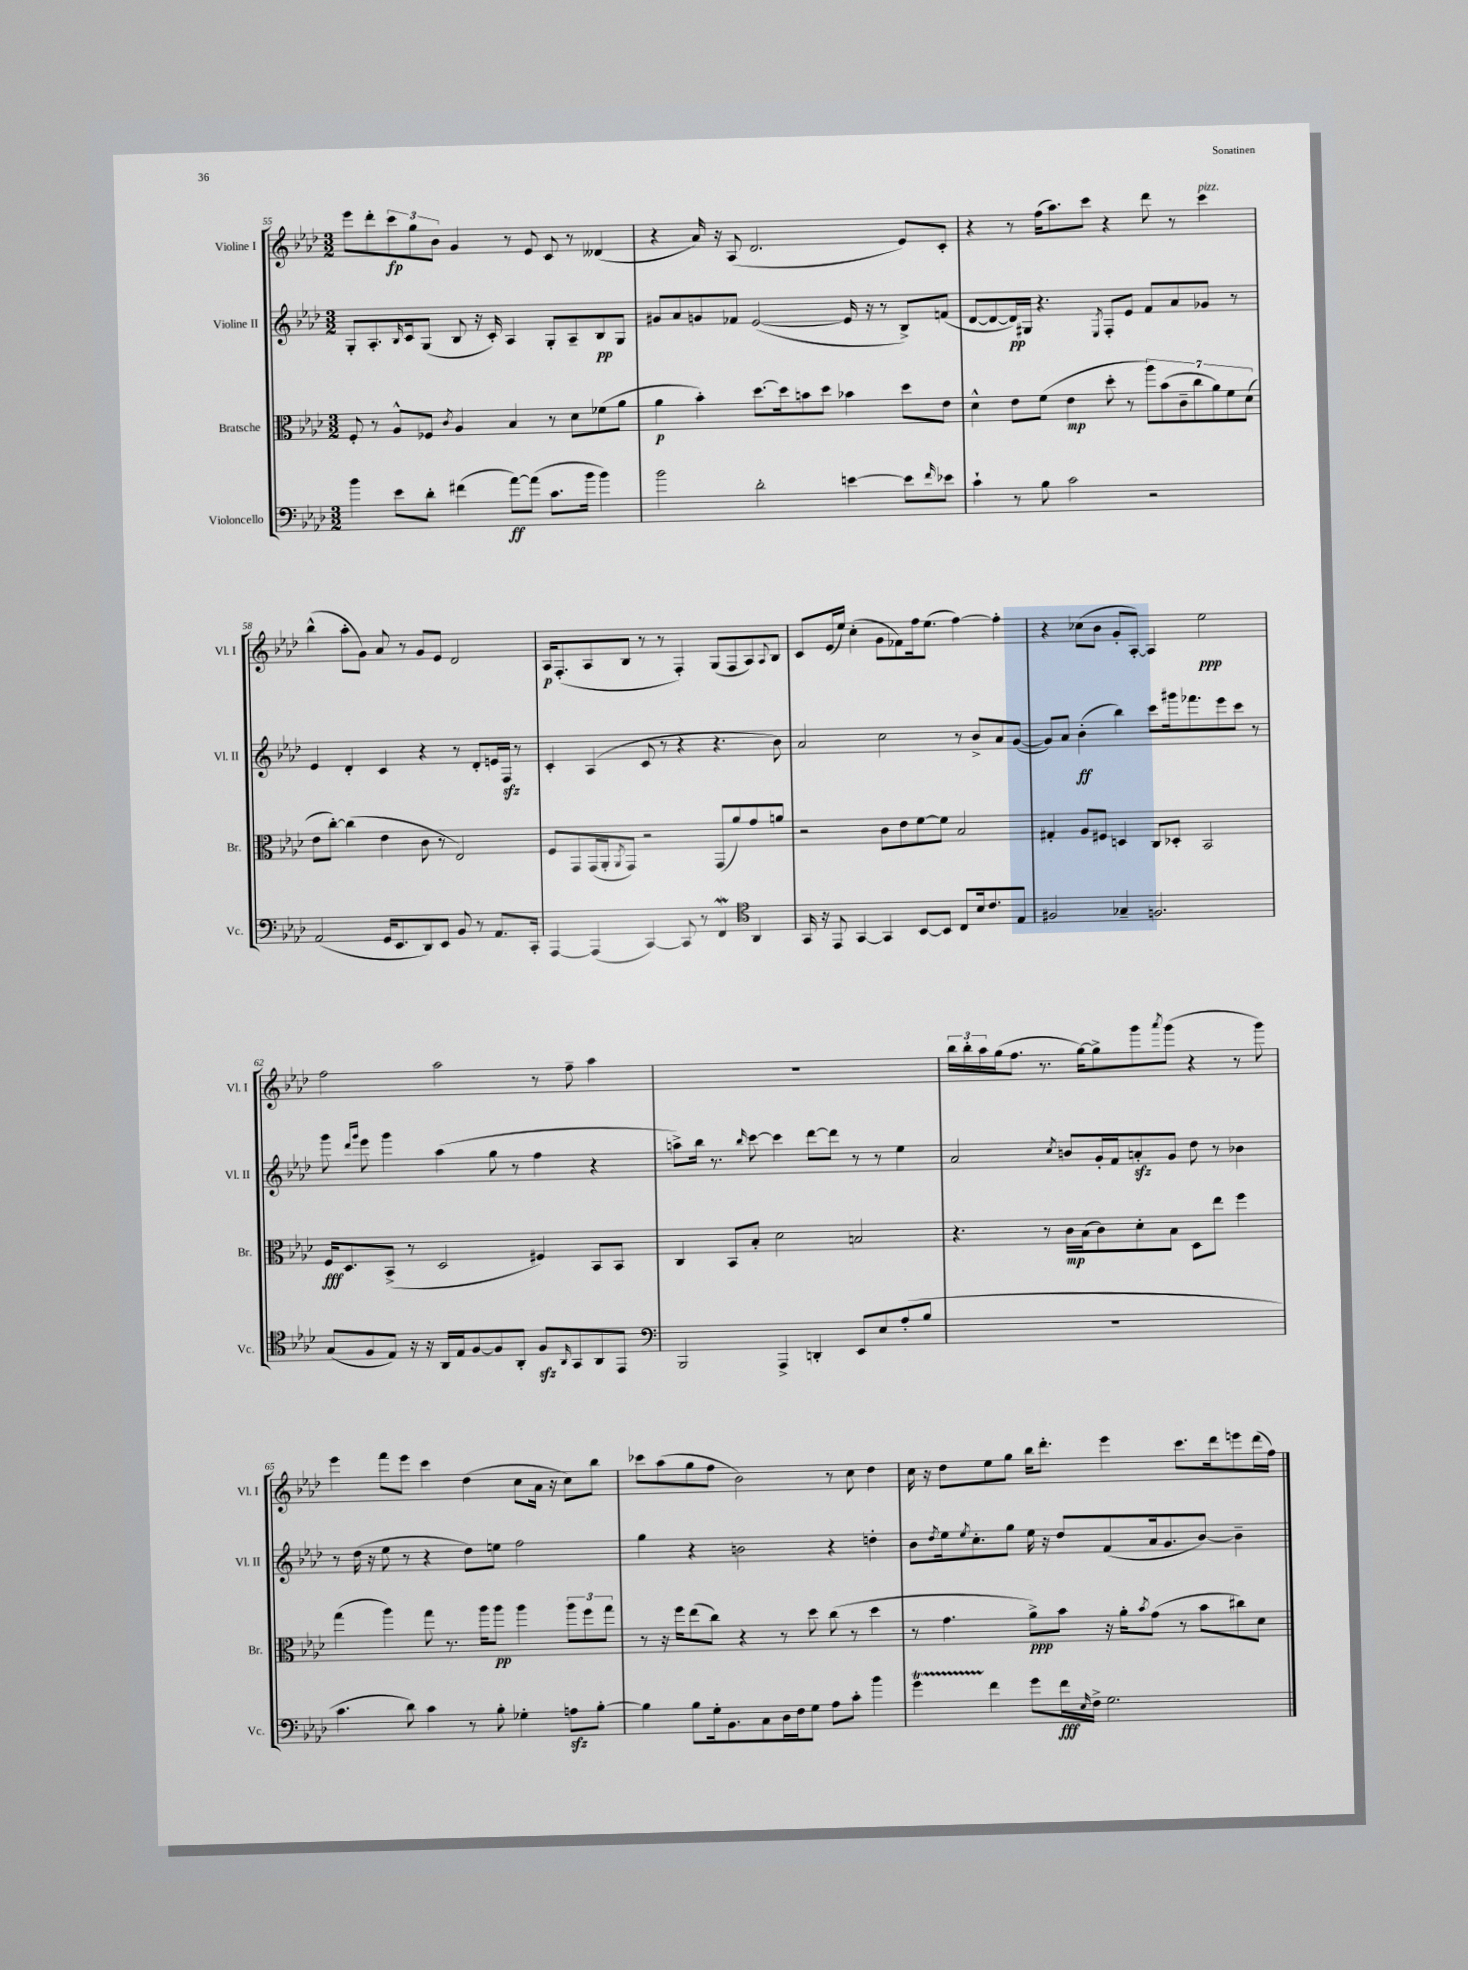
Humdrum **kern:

**kern	**dynam	**kern	**dynam	**kern	**dynam	**kern	**dynam
*part4	*part4	*part3	*part3	*part2	*part2	*part1	*part1
*staff4	*staff4	*staff3	*staff3	*staff2	*staff2	*staff1	*staff1
*I"Violoncello	*	*I"Bratsche	*	*I"Violine II	*	*I"Violine I	*
*I'Vc.	*	*I'Br.	*	*I'Vl. II	*	*I'Vl. I	*
*clefF4	*	*clefC3	*	*clefG2	*	*clefG2	*
*k[b-e-a-d-]	*	*k[b-e-a-d-]	*	*k[b-e-a-d-]	*	*k[b-e-a-d-]	*
*M3/2	*	*M3/2	*	*M3/2	*	*M3/2	*
=55	=55	=55	=55	=55	=55	=55	=55
4b-\	.	8F'/	.	8G'/L	.	8eee-\L	.
.	.	8r	.	8.A-'/	.	8ddd-'\	.
8e-\L	.	8A-^^/L	.	.	.	12ccc\	fp
.	.	.	.	16qqB-/	.	.	.
.	.	.	.	16c/k	.	.	.
.	.	.	.	.	.	12gg\	.
8d-'\J	.	8F-X/J	.	(8G/J	.	.	.
.	.	.	.	.	.	12b-\J	.
.	.	8qc/	.	.	.	.	.
(4f#X\	.	4A-/	.	8B-/	.	4g/	.
.	.	.	.	16r	.	.	.
.	.	.	.	16c'/)	.	.	.
[8a-\L)	ff	4B-/	.	4A-/	.	8r	.
(8a-\J]	.	.	.	.	.	8e-/	.
8.c\L	.	8r	.	8G'/L	.	8c/	.
.	.	8d-\L	.	8A-~/	.	8r	.
16b-\Jk	.	.	.	.	.	.	.
4b-\)	.	(8f-X\	.	8B-/	pp	(4d--X/	.
.	.	8a-\J	.	8G/J	.	.	.
=56	=56	=56	=56	=56	=56	=56	=56
2b-\	.	4a-\	p	8g#X/L	.	4r	.
.	.	.	.	8a-/	.	.	.
.	.	4b-'\)	.	8gn/	.	16a-/)	.
.	.	.	.	.	.	16r	.
.	.	.	.	8f-X/J	.	(8A-/	.
2d-'\	.	[8.dd-\L	.	([2e-/	.	2.d-/	.
.	.	16dd-\k]	.	.	.	.	.
.	.	8bn\	.	.	.	.	.
.	.	8dd-\J	.	.	.	.	.
[4en\	.	4b-X\	.	16e-/]	.	.	.
.	.	.	.	16r	.	.	.
.	.	.	.	8r	.	.	.
8e\L]	.	8dd-\L	.	8B-^/L)	.	8e-/L)	.
16qqf/	.	.	.	.	.	.	.
8e-X\J	.	8e-\J	.	(8fn/J	.	8c'/J	.
=57	=57	=57	=57	=57	=57	=57	=57
4c`\	.	4d-^^\	.	[8d-/L	.	4r	.
.	.	.	.	8d-/_	.	.	.
8r	.	8e-\L	.	16d-/L])	pp	8r	.
.	.	.	.	16G#X/JJ	.	.	.
8B-\	.	(8f\J	.	4.r	.	(16ff\KL	.
.	.	.	.	.	.	8.aa-\)	.
2c\	.	4e-\	mp	.	.	.	.
.	.	.	.	.	.	8ccc\J	.
.	.	.	.	8qE-/	.	.	.
.	.	8dd-'\	.	8F'/L	.	4r	.
.	.	8r	.	8e-/J	.	.	.
2r	.	14aa-\L)	.	8f/L	.	8ddd-\	.
.	.	(14b-\	.	.	.	.	.
.	.	.	.	8a-/	.	8r	.
.	.	14c~\	.	.	.	.	.
.	.	14cc\	.	.	.	.	.
!	!	!	!	!	!	!LO:TX:a:i:t=pizz.	!
.	.	.	.	8g-X/J	.	4ccc\	.
.	.	14a-\)	.	.	.	.	.
.	.	14f\	.	.	.	.	.
.	.	.	.	8r	.	.	.
.	.	(14d-\J	.	.	.	.	.
!!LO:LB:g=z
=58	=58	=58	=58	=58	=58	=58	=58
(2AA-/	.	8e-\L	.	4e-/	.	(4bb-^^\	.
.	.	[8cc'\J)	.	.	.	.	.
.	.	(4cc\]	.	4d-'/	.	8aa-'\L	.
.	.	.	.	.	.	8g\J)	.
16GG/KL	.	4e-\	.	4c/	.	8a-/	.
8.EE-/	.	.	.	.	.	.	.
.	.	.	.	.	.	8r	.
8DD-/)	.	8c\	.	4r	.	8g/L	.
8EE-/J	.	8r	.	.	.	8e-/J	.
8BB-/	.	2E-/)	.	8r	.	2d-/	.
8r	.	.	.	8d-'/L	.	.	.
8.AA-/L	.	.	.	16en/L	.	.	.
.	.	.	.	16Fzz/JJ	.	.	.
.	.	.	.	8r	.	.	.
16CC'/Jk	.	.	.	.	.	.	.
=59	=59	=59	=59	=59	=59	=59	=59
[4AAA-/	.	8F/L	.	4c'/	.	16A-/KL	p
.	.	.	.	.	.	(8.F'/	.
.	.	8GG/	.	.	.	.	.
(4AAA-/]	.	(16GG/L	.	(4A-/	.	8A-/	.
.	.	16AA-'/J	.	.	.	.	.
.	.	8qAA-/	.	.	.	.	.
.	.	8GG/J)	.	.	.	8B-/J	.
[4CC/)	.	2r	.	8c/	.	8r	.
.	.	.	.	8r	.	8r	.
8CC/]	.	.	.	4r	.	4F'/)	.
8r	.	.	.	.	.	.	.
4FFW/	.	(8GG/L	.	4.r	.	(8G/L	.
.	.	8a-/)	.	.	.	8F/	.
*clefC4	*	*	*	*	*	*	*
4AA-/	.	8g/	.	.	.	8A-/)	.
.	.	.	.	.	.	8qqA-/	.
.	.	8an/J	.	8b-\)	.	8B-/J	.
=60	=60	=60	=60	=60	=60	=60	=60
16GG/	.	2r	.	2a-/	.	8c/L	.
16r	.	.	.	.	.	.	.
8EE-/	.	.	.	.	.	(16e-/L	.
.	.	.	.	.	.	16ee-/JJ)	.
[4GG/	.	.	.	.	.	(4cc'\	.
4GG/]	.	8c\L	.	2cc\	.	8g\L	.
.	.	8e-\	.	.	.	8f-X\)	.
[8BB-/L	.	[8f\	.	.	.	16ff\k	.
.	.	.	.	.	.	(8.ee-\J	.
8BB-/J]	.	8f\J]	.	.	.	.	.
8C/L	.	2B-/	.	8r	.	[4ff\)	.
16B-/k	.	.	.	8b-^/L	.	.	.
8.c/	.	.	.	.	.	.	.
.	.	.	.	8a-/	.	4ff'\]	.
8E-/J	.	.	.	([8g/J	.	.	.
=61	=61	=61	=61	=61	=61	=61	=61
2F#X/	.	4G#X'/	.	8g/L])	.	4r	.
.	.	.	.	8a-/J	.	.	.
.	.	8A-/L	.	(4b-'\	ff	(8cc-X\L	.
.	.	8F#X/J	.	.	.	8b-\J	.
4G-X~/	.	4Dn/	.	4bb-\)	.	8g'/L	.
.	.	.	.	.	.	[8A-'/J)	.
2.Fn/	.	8C/L	.	8ccc\L	.	4A-/]	.
.	.	8D-X'/J	.	16ggg#X\k	.	.	.
.	.	.	.	8.fff-X\	.	.	.
.	.	2BB-/	.	.	.	2ee-\	ppp
.	.	.	.	8eee-\	.	.	.
.	.	.	.	8ccc\J	.	.	.
.	.	.	.	8r	.	.	.
!!LO:LB:g=z
=62	=62	=62	=62	=62	=62	=62	=62
(8G/L	.	16F/KL	fff	8ggg\	.	2ff\	.
.	.	8.D-/	.	.	.	.	.
.	.	.	.	16qqddd-/LL	.	.	.
.	.	.	.	16qqggg/JJ	.	.	.
8F/	.	.	.	8eee-\	.	.	.
8E-/J)	.	(8BB-^/J	.	4ggg\	.	.	.
16r	.	8r	.	.	.	.	.
16r	.	.	.	.	.	.	.
16AA-/LL	.	2D-/	.	(4aa-\	.	2aa-\	.
16E-/J	.	.	.	.	.	.	.
[8F/	.	.	.	.	.	.	.
8F/]	.	.	.	8gg\	.	.	.
8AA-'/J	.	.	.	8r	.	.	.
8Fzz/L	.	4F#X/)	.	4ff\	.	8r	.
16qqAA-/	.	.	.	.	.	.	.
8GG/	.	.	.	.	.	8ff~\	.
8AA-/	.	8BB-/L	.	4r	.	4aa-\	.
8EE-/J	.	8BB-/J	.	.	.	.	.
=63	=63	=63	=63	=63	=63	=63	=63
*clefF4	*	*	*	*	*	*	*
2BBB-/	.	4C/	.	8aan^\L)	.	1.r	.
.	.	.	.	16bb-\Jk	.	.	.
.	.	.	.	8.r	.	.	.
.	.	8BB-/L	.	.	.	.	.
.	.	.	.	16qqbb-/	.	.	.
.	.	8B-'/J	.	[8ccc\	.	.	.
4AAA-^/	.	2d-\	.	4ccc\]	.	.	.
4DDn'/	.	.	.	[8ddd-\L	.	.	.
.	.	.	.	8ddd-\J]	.	.	.
8EE-/L	.	2Bn/	.	8r	.	.	.
8E-/	.	.	.	8r	.	.	.
(8A-'/	.	.	.	4ee-\	.	.	.
8B-/J	.	.	.	.	.	.	.
=64	=64	=64	=64	=64	=64	=64	=64
1.r	.	4.r	.	2a-/	.	24bb-\LL	.
.	.	.	.	.	.	24bb-'\	.
.	.	.	.	.	.	24aa-\	.
.	.	.	.	.	.	(16gg\J	.
.	.	.	.	.	.	8.ff\J	.
.	.	8r	.	.	.	8.r	.
.	.	.	.	8qcc/	.	.	.
.	.	16c\LL	mp	8bn/L	.	.	.
.	.	(16B-\J	.	.	.	[16gg\KL)	.
.	.	8c\)	.	16g'/L	.	8gg^\]	.
.	.	.	.	16f/J	.	.	.
.	.	8d-'\	.	8anzz'/	.	8ggg\	.
.	.	.	.	.	.	8qaaa-/	.
.	.	8B-\J	.	8g/J	.	(8ggg\J	.
.	.	8D-\L	.	8dd-\	.	4r	.
.	.	8ee-\J	.	8r	.	.	.
.	.	4ff\	.	4b-X\	.	8r	.
.	.	.	.	.	.	8ggg\)	.
!!LO:LB:g=z
=65	=65	=65	=65	=65	=65	=65	=65
4.c\	.	(4gg\	.	8r	.	4eee-\	.
.	.	.	.	(16dd-\	.	.	.
.	.	.	.	16r	.	.	.
.	.	4aa-\)	.	8ee-\	.	8fff\L	.
8d-\)	.	.	.	8r	.	8eee-\J	.
4c\	.	8gg\	.	4r	.	4ccc\	.
.	.	8.r	.	.	.	.	.
8r	.	.	.	8dd-\L)	.	(4dd-\	.
.	.	16aa-\KL	.	.	.	.	.
8B-'\	.	8aa-\J	pp	8een\J	.	.	.
4G-X'\	.	4aa-\	.	2ff\	.	8cc\L	.
.	.	.	.	.	.	16a-\Jk	.
.	.	.	.	.	.	16r	.
8Anzz\L	.	12aa-\L	.	.	.	8cc\L)	.
.	.	12ff\	.	.	.	.	.
[8B-'\J	.	.	.	.	.	8bb-\J	.
.	.	12gg\J	.	.	.	.	.
=66	=66	=66	=66	=66	=66	=66	=66
4B-\]	.	8r	.	4gg\	.	8ccc-X\L	.
.	.	16r	.	.	.	(8aa-\	.
.	.	16ff\KL	.	.	.	.	.
8B-\L	.	(8ee-\	.	4r	.	8gg\	.
16G'\k	.	8cc\J)	.	.	.	8ff\J	.
8.BB-\	.	.	.	.	.	.	.
.	.	4r	.	2bn\	.	2b-\)	.
8C\	.	.	.	.	.	.	.
16D-\L	.	8r	.	.	.	.	.
16F\J	.	.	.	.	.	.	.
8G\J	.	8dd-\	.	.	.	.	.
8A-\L	.	(8cc\	.	4r	.	8r	.
8c'\J	.	8r	.	.	.	8cc\	.
4b-\	.	4dd-\	.	4ddn'\	.	4dd-\	.
=67	=67	=67	=67	=67	=67	=67	=67
4gt\	.	8r	.	8b-\L	.	16cc\	.
.	.	.	.	.	.	16r	.
.	.	.	.	8qdd-/	.	.	.
.	.	4.g\	.	16ee-\k	.	8dd-\L	.
.	.	.	.	8qee-/	.	.	.
.	.	.	.	8.cc'\	.	.	.
4f\	.	.	.	.	.	8ee-\	.
.	.	.	.	8gg\J	.	8gg\J	.
8g\L	.	8a-^\L)	ppp	16ee-\	.	16bb-\KL	.
.	.	.	.	16r	.	8.ddd-'\J	.
16f\L	fff	8b-\J	.	8dd-/L	.	.	.
16qqE-/	.	.	.	.	.	.	.
16F^\JJ	.	.	.	.	.	.	.
2.G\	.	16r	.	(8f/	.	4eee-\	.
.	.	16a-'\KL	.	.	.	.	.
.	.	8qb-/	.	.	.	.	.
.	.	(8g\J	.	16a-/k	.	.	.
.	.	.	.	8.g/	.	.	.
.	.	8r	.	.	.	8.ccc\L	.
.	.	8b-\L	.	[8b-/J)	.	.	.
.	.	.	.	.	.	16ddd-\k	.
.	.	8cc#X\)	.	4b-~\]	.	8eeen\	.
.	.	8d-\J	.	.	.	(16ddd-\L	.
.	.	.	.	.	.	16ff\JJ)	.
==	==	==	==	==	==	==	==
*-	*-	*-	*-	*-	*-	*-	*-
